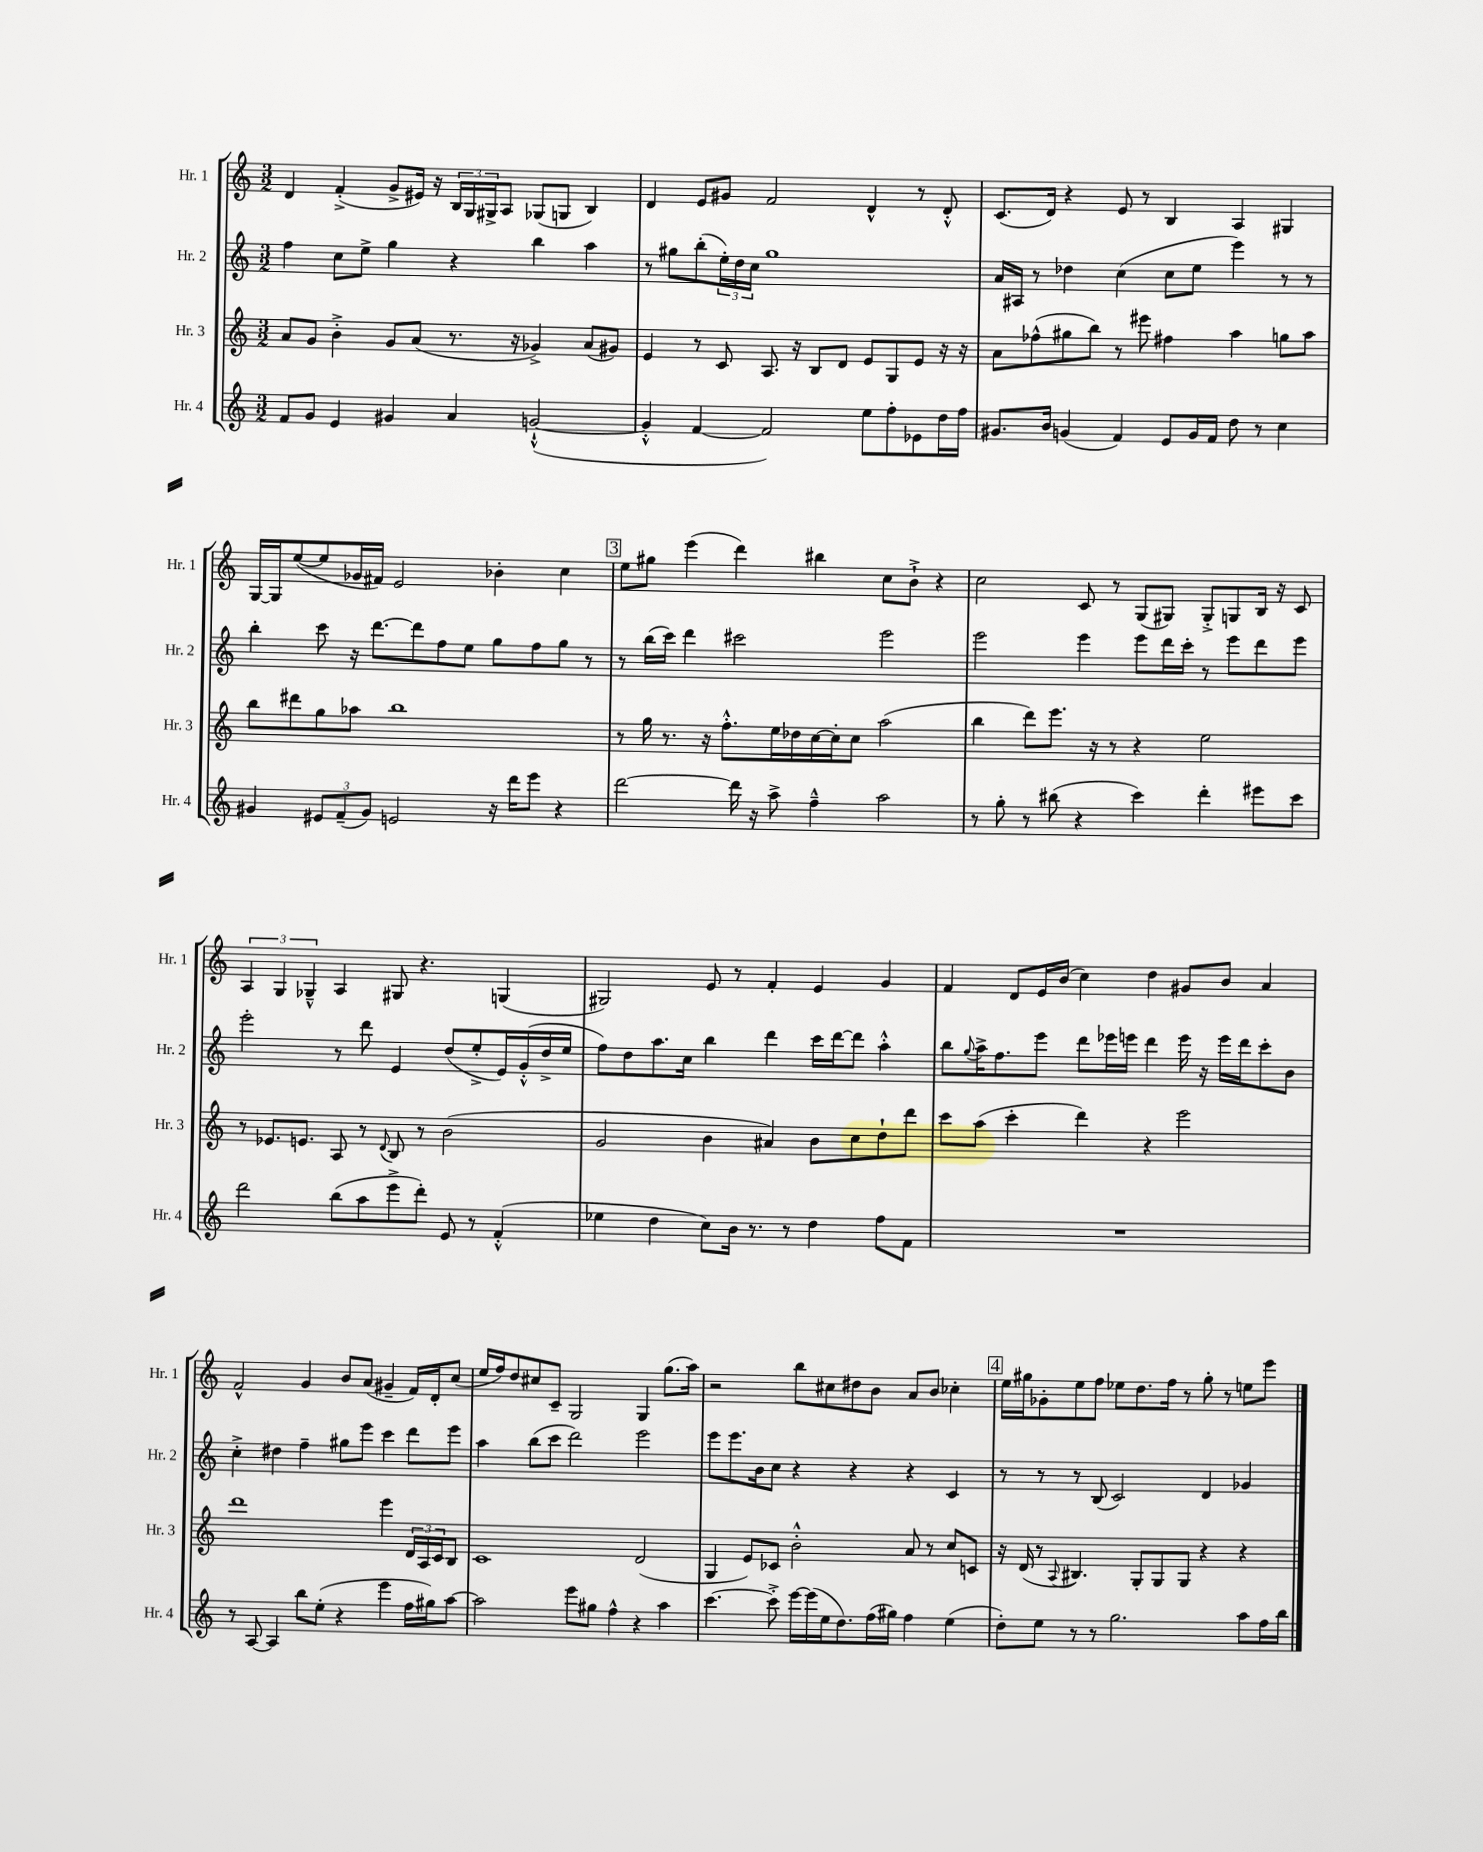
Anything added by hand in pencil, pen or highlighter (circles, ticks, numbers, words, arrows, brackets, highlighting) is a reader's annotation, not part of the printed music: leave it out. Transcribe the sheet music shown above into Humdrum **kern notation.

**kern	**kern	**kern	**kern
*staff4	*staff3	*staff2	*staff1
*clefG2	*clefG2	*clefG2	*clefG2
*k[]	*k[]	*k[]	*k[]
*M3/2	*M3/2	*M3/2	*M3/2
8f	8a	4ff	4d
8g	8g	.	.
4e	4b'^	8cc	(4f'^
.	.	8ee^	.
4g#	8g	4gg	8g^
.	(8a	.	16e#)
.	.	.	16r
4a	8.r	4r	24B
.	.	.	24G
.	.	.	24G#^
.	.	.	8A
.	16r	.	.
([2g`^^	4g-^)	4bb	(8G-
.	.	.	8G
.	(8a	4aa	4B)
.	8g#)	.	.
=	=	=	=
4g'^^]	4e	8r	4d
.	.	8gg#	.
[4f	8r	(8bb'	8e
.	8c	24ee')	8g#
.	.	24dd	.
.	.	24cc	.
2f])	8.A	1gg#	2f
.	16r	.	.
.	8B	.	.
.	8d	.	.
8ee	8e	.	4d^^
8ff'	8G	.	.
8e-	8e	.	8r
16dd	16r	.	8d'^^
16ff	16r	.	.
=	=	=	=
8.g#	8a	16a	(8.c
.	.	16A#	.
.	(8ff-^^	8r	.
16b	.	.	16d)
(4g	8gg#	4dd-	4r
.	8bb)	.	.
4f)	8r	(4cc	8e
.	8eee#	.	8r
8e	4ff#	8cc	4B
16g	.	8ee	.
16f	.	.	.
8dd	4aa	4eee)	4A
8r	.	.	.
4cc	8gg	8r	4G#
.	8aa	8r	.
=	=	=	=
4g#	8bb	4bb'	[16G
.	.	.	16G]
.	8ddd#	.	([8ee
12e#	8gg	8ccc	8ee]
(12f~	.	.	.
.	8aa-	16r	16g-
12g#)	.	.	.
.	.	[8.ddd	16f#)
2e	1bb	.	2e
.	.	8ddd]	.
.	.	8ff	.
.	.	8ee	.
16r	.	8gg	4b-'
16ddd	.	.	.
8eee	.	8ff	.
4r	.	8gg	4cc
.	.	8r	.
=	=	=	=
[2ddd	8r	8r	8ee
.	16gg	(16bb	8gg#
.	8.r	16ccc)	.
.	.	4ddd	(4eee
.	16r	.	.
.	8.ff'^^	.	.
16ddd]	.	2ccc#	4ddd)
16r	.	.	.
8aa^	16ee	.	.
.	16dd-	.	.
4ff~^^	[16cc	.	4bb#
.	16cc']	.	.
.	8cc	.	.
2aa	(2aa	2eee	8cc
.	.	.	8b`^
.	.	.	4r
=	=	=	=
8r	4bb	2eee	2cc
8gg'	.	.	.
8r	8ddd)	.	.
(8bb#	8.eee	.	.
4r	.	4eee	8c
.	16r	.	.
.	8r	.	8r
4ccc)	4r	8eee	(8G
.	.	16ddd	8G#)
.	.	16ccc'	.
4ddd'	2ee	8r	8G#'^
.	.	8eee	8G
8eee#	.	8ddd	16B
.	.	.	16r
8ccc	.	8eee	8c
=	=	=	=
2ddd	8r	2eee'	6A
.	8.e-	.	.
.	.	.	6G
.	8.e	.	.
.	.	.	6G-~^^
(8bb	8A	8r	4A
8aa	8r	8ddd	.
.	8qqd	.	.
8eee^	8B	4e	8G#
8ddd')	8r	.	4.r
8e	(2b	(8dd	.
8r	.	8ee'^	.
(4f'^^	.	16e)	(4G
.	.	(16g'^^	.
.	.	16dd^	.
.	.	16ee	.
=	=	=	=
4ee-	2g	8ff)	2G#)
.	.	8dd	.
4dd	.	8.aa	.
.	.	16cc	.
8cc)	4b	4bb	8e
16b	.	.	8r
8.r	.	.	.
.	4a#)	4ddd	4f'
8r	.	.	.
4dd	8b	16ccc	4e
.	.	[16ddd	.
.	8cc	8ddd]	.
8ff	8dd`	4aa'^^	4g
8f	8ddd	.	.
=	=	=	=
1.r	8ccc	8bb	4f
.	.	8qqgg	.
.	(8aa	16aa^	.
.	.	8.ff	.
.	4ccc'	.	8d
.	.	8eee	16e
.	.	.	(16b
.	4ddd)	8ddd	4cc)
.	.	16eee-	.
.	.	16eee	.
.	4r	4ddd	4dd
.	2eee	16eee	8g#
.	.	16r	.
.	.	16eee	8b
.	.	16ddd	.
.	.	8ccc'	4a
.	.	8b	.
=	=	=	=
8r	1ddd	4cc'^	2f^^
[8A	.	.	.
4A]	.	4dd#	.
8bb	.	4ff~	4g
(8ee'	.	.	.
4r	.	8gg#	8b
.	.	8eee	(8a
4eee	4eee	4ccc	4g#~
16ff	24d	8ddd	16f)
.	24A	.	.
16gg#)	.	.	16d'
.	24c	.	.
[8aa	8B	8eee	(8cc
=	=	=	=
2aa]	1c	4aa	16ee
.	.	.	16ff)
.	.	.	8dd
.	.	(8bb	8cc#
.	.	8ccc	8c~
8eee	.	2ddd)	2G
8gg#	.	.	.
4ff^^	.	.	.
4r	(2d	2eee	4G
4aa	.	.	(8.gg
.	.	.	16aa)
=	=	=	=
[4.ccc	4G	8eee	2r
.	.	8.eee	.
.	8e)	.	.
.	.	16b	.
8ccc'^]	8c-	8cc	.
[16eee	2b'^^	4r	8bb
(16eee]	.	.	.
16ee	.	.	8cc#
8.dd)	.	.	.
.	.	4r	8dd#
(16ff	.	.	8b
16gg#)	.	.	.
4ff	8a	4r	8a
.	8r	.	8b
(4ee	8cc	4c	4cc-'
.	8c	.	.
=	=	=	=
8dd')	16r	8r	16ee
.	(16d	.	16gg#
8ee	8r	8r	8g-'
.	8qqA	.	.
8r	4.B#)	8r	8ee
8r	.	(8B	8ff
2.gg	.	2c)	8ee-
.	8G'	.	8.dd
.	8G	.	.
.	.	.	16ff
.	8G	.	8r
.	4r	4d	8gg#'
.	.	.	8r
8aa	4r	4g-	8ee
16ff	.	.	8eee
16bb	.	.	.
==	==	==	==
*-	*-	*-	*-
